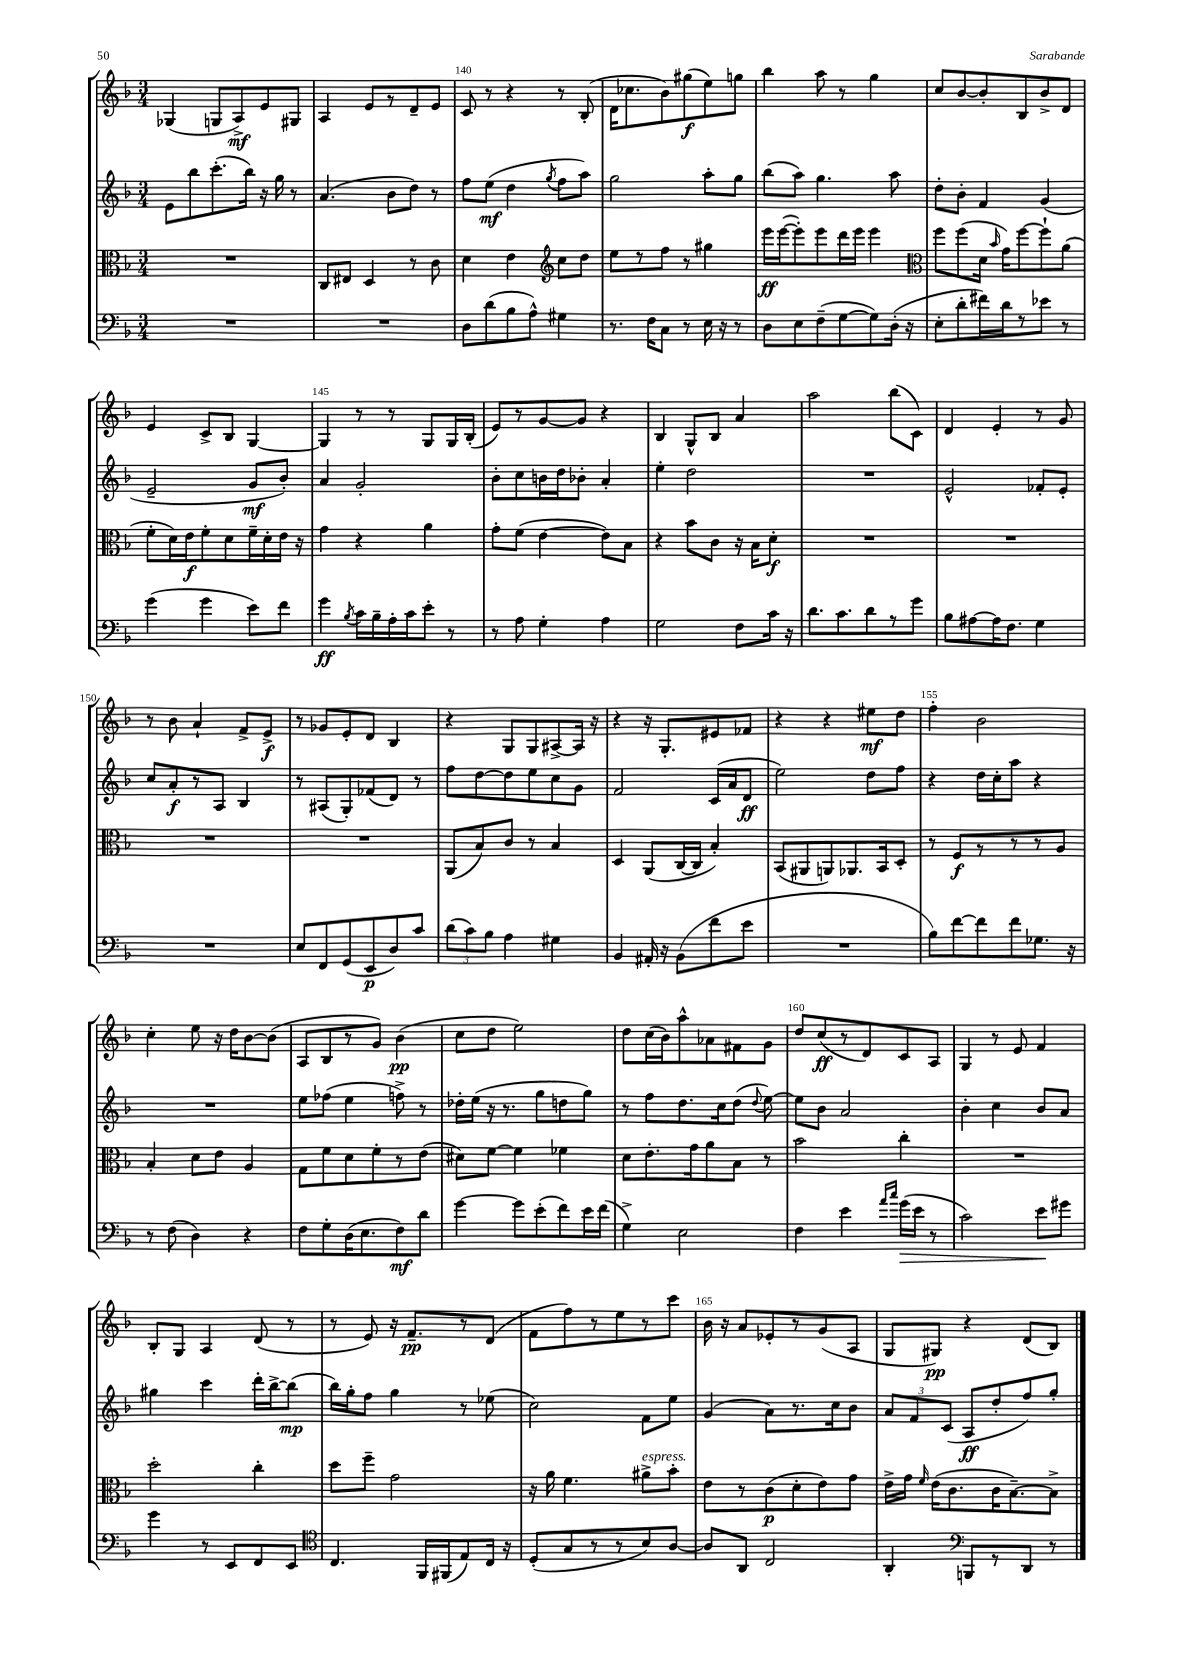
<<
\new StaffGroup <<
\new Staff = "s0" {
    \clef treble \key f \major \numericTimeSignature \time 3/4
    \autoBeamOff ges4( g8[ a8->\mf) e'8 gis8] |
    a4 e'8[ r8 d'8-- e'8] |
    c'8 r8 r4 r8 bes8-.( |
    d'16[ ces''8. bes'8) gis''8\f( e''8) g''8] |
    bes''4 a''8 r8 g''4 |
    c''8[ bes'8~ bes'8-. bes8 bes'8-> d'8] |
    e'4 c'8[-> bes8] g4~ |
    g4 r8 r8 g8[ g16 bes16]-.( |
    e'8[) r8 g'8~ g'8] r4 |
    bes4 g8[-^ bes8] a'4 |
    a''2 bes''8[( c'8]) |
    d'4 e'4-. r8 g'8 |
    r8 bes'8 a'4-! f'8[-> e'8]->\f |
    r8 ges'8[ e'8-. d'8] bes4 |
    r4 g8[ g8 ais8~-> ais16] r16 |
    r4 r16 g8.[-. eis'8 fes'8] |
    r4 r4 eis''8[\mf d''8] |
    f''4-. bes'2 |
    c''4-. e''8 r16 d''16[ bes'8~ bes'8]( |
    a8[ bes8 r8 g'8]) bes'4\pp( |
    c''8[ d''8] e''2) |
    d''8[ c''16( bes'16) a''8-^ aes'8 fis'8 g'8] |
    d''8[ c''8\ff( r8 d'8) c'8 a8] |
    g4 r8 e'8 f'4 |
    bes8[-. g8] a4 d'8( r8 |
    r8 e'8) r16 f'8.[--\pp r8 d'8]( |
    f'8[ f''8) r8 e''8 r8 c'''8] |
    bes'16 r16 a'8[ ees'8-. r8 g'8( a8] |
    g8[ gis8]\pp) r4 d'8[( bes8]) \bar "|." |
}
\new Staff = "s1" {
    \clef treble \key f \major \numericTimeSignature \time 3/4
    \autoBeamOff e'8[ bes''8 c'''8.-.( bes''16]) r16 g''16 r8 |
    a'4.( bes'8[ d''8]) r8 |
    f''8[ e''8]\mf( d''4 \acciaccatura { g''8 } f''8[ a''8]) |
    g''2 a''8[-. g''8] |
    bes''8[( a''8]) g''4. a''8 |
    d''8[-. bes'8]-. f'4 g'4( |
    e'2-- g'8[\mf bes'8]-.) |
    a'4 g'2-. |
    bes'8[-. c''8 b'16 d''16 bes'8]-. a'4-. |
    e''4-. d''2 |
    R2. |
    e'2-^ fes'8[-. e'8]-. |
    c''8[ a'8-.\f r8 a8] bes4 |
    r8 ais8[( g8-.) fes'8( d'8]) r8 |
    f''8[ d''8~ d''8 e''8 c''8 g'8] |
    f'2 c'16[( a'16 d'8]\ff |
    e''2) d''8[ f''8] |
    r4 d''16[ c''16-. a''8] r4 |
    R2. |
    e''8[ fes''8]( e''4 f''8->) r8 |
    des''16[-. e''16]( r16 r8. g''8[ d''8 g''8]) |
    r8 f''8[ d''8. c''16 d''8]( \appoggiatura { d''8 } e''8~) |
    e''8[ bes'8] a'2 |
    bes'4-. c''4 bes'8[ a'8] |
    gis''4 c'''4 d'''16[-. bes''16~-> bes''8]\mp( |
    bes''16[) g''16-. f''8] g''4 r8 ees''8( |
    c''2) f'8[ e''8] |
    g'4( a'8[) r8. c''16 bes'8] |
    \tuplet 3/2 { a'8[ f'8 c'8]( } a8[\ff d''8-. f''8) g''8]-. \bar "|." |
}
\new Staff = "s2" {
    \clef alto \key f \major \numericTimeSignature \time 3/4
    \autoBeamOff R2. |
    c8[ eis8] d4 r8 c'8 |
    d'4 e'4 \clef treble c''8[ d''8] |
    e''8[ r8 f''8] r8 gis''4 |
    e'''16[\ff e'''16~( e'''8-.) e'''8 d'''16 e'''16] e'''4 |
    \clef alto f''8[ f''8( d'16] \grace { bes'16 } g'16[) f''8~ f''8-! a'8]( |
    f'8[-. d'16) e'16\f f'8-. d'8 f'16-- d'16-. e'16] r16 |
    g'4 r4 a'4 |
    g'8[-. f'8]( e'4~ e'8[) bes8] |
    r4 bes'8[ c'8] r16 bes16[ d'8]-.\f |
    R2. |
    R2. |
    R2. |
    R2. |
    a,8[( bes8) c'8] r8 bes4 |
    d4 a,8[( c16~ c16] bes4-.) |
    bes,8[( ais,8 a,8) aes,8. bes,16 d8]-. |
    r8 f8[\f r8 r8 r8 a8] |
    bes4-. d'8[ e'8] a4 |
    g8[ f'8 d'8 f'8-. r8 e'8]( |
    dis'8[) f'8]~ f'4 fes'4 |
    d'8[ e'8.-. g'16 a'8 bes8] r8 |
    bes'2 c''4-. |
    R2. |
    d''2-. c''4-. |
    d''8[ f''8]-- g'2 |
    r16 a'16 f'4. ais'8[->^\markup { \italic "espress." } bes'8]-. |
    e'8[ r8 c'8\p( d'8-. e'8) g'8] |
    e'16[-> g'16] \grace { f'16 } e'16[( c'8. c'16 bes8.~--) bes8]-> \bar "|." |
}
\new Staff = "s3" {
    \clef bass \key f \major \numericTimeSignature \time 3/4
    \autoBeamOff R2. |
    R2. |
    d8[ d'8( bes8 a8]-^) gis4 |
    r8. f16[ c8] r8 e16 r16 r8 |
    d8[ e8 f8--( g8~ g8) d16]-.( r16 |
    e8[-. d'8-. fis'16) d'16 r8 ees'8] r8 |
    g'4( g'4 e'8[) f'8] |
    g'4\ff \acciaccatura { bes8 } c'16[ bes16-- a16-. c'16 e'8]-. r8 |
    r8 a8 g4-. a4 |
    g2 f8[ c'16] r16 |
    d'8.[ c'8. d'8 r8 g'8] |
    bes8[ ais8~ ais16 f8.] g4 |
    R2. |
    e8[ f,8 g,8( e,8\p d8) c'8] |
    \tuplet 3/2 { d'8[( c'8) bes8] } a4 gis4 |
    bes,4 ais,16-. r16 bes,8[( f'8 e'8] |
    R2. |
    bes8[) f'8~ f'8 f'8 ges8.] r16 |
    r8 f8( d4) r4 |
    f8[ g8-. d16( e8. f8\mf) d'8] |
    g'4~ g'8[ e'8-.( f'8) e'16 f'16]( |
    g4->) e2 |
    f4 e'4 \grace { a'16[ c''16] } g'16[\>( e'16] r8 |
    c'2) e'8[\! gis'8] |
    g'4 r8 e,8[ f,8 e,8] |
    \clef tenor c4. f,16[ fis,16( e8) c16] r16 |
    d8[-.( g8 r8 r8 bes8) a8]~ |
    a8[ a,8] c2 |
    a,4-. \clef bass b,,8[ r8 d,8] r8 \bar "|." |
}
>>
>>
\layout { \context { \Score currentBarNumber = #138 \override BarNumber.break-visibility = ##(#f #t #t) barNumberVisibility = #(every-nth-bar-number-visible 5) } }
